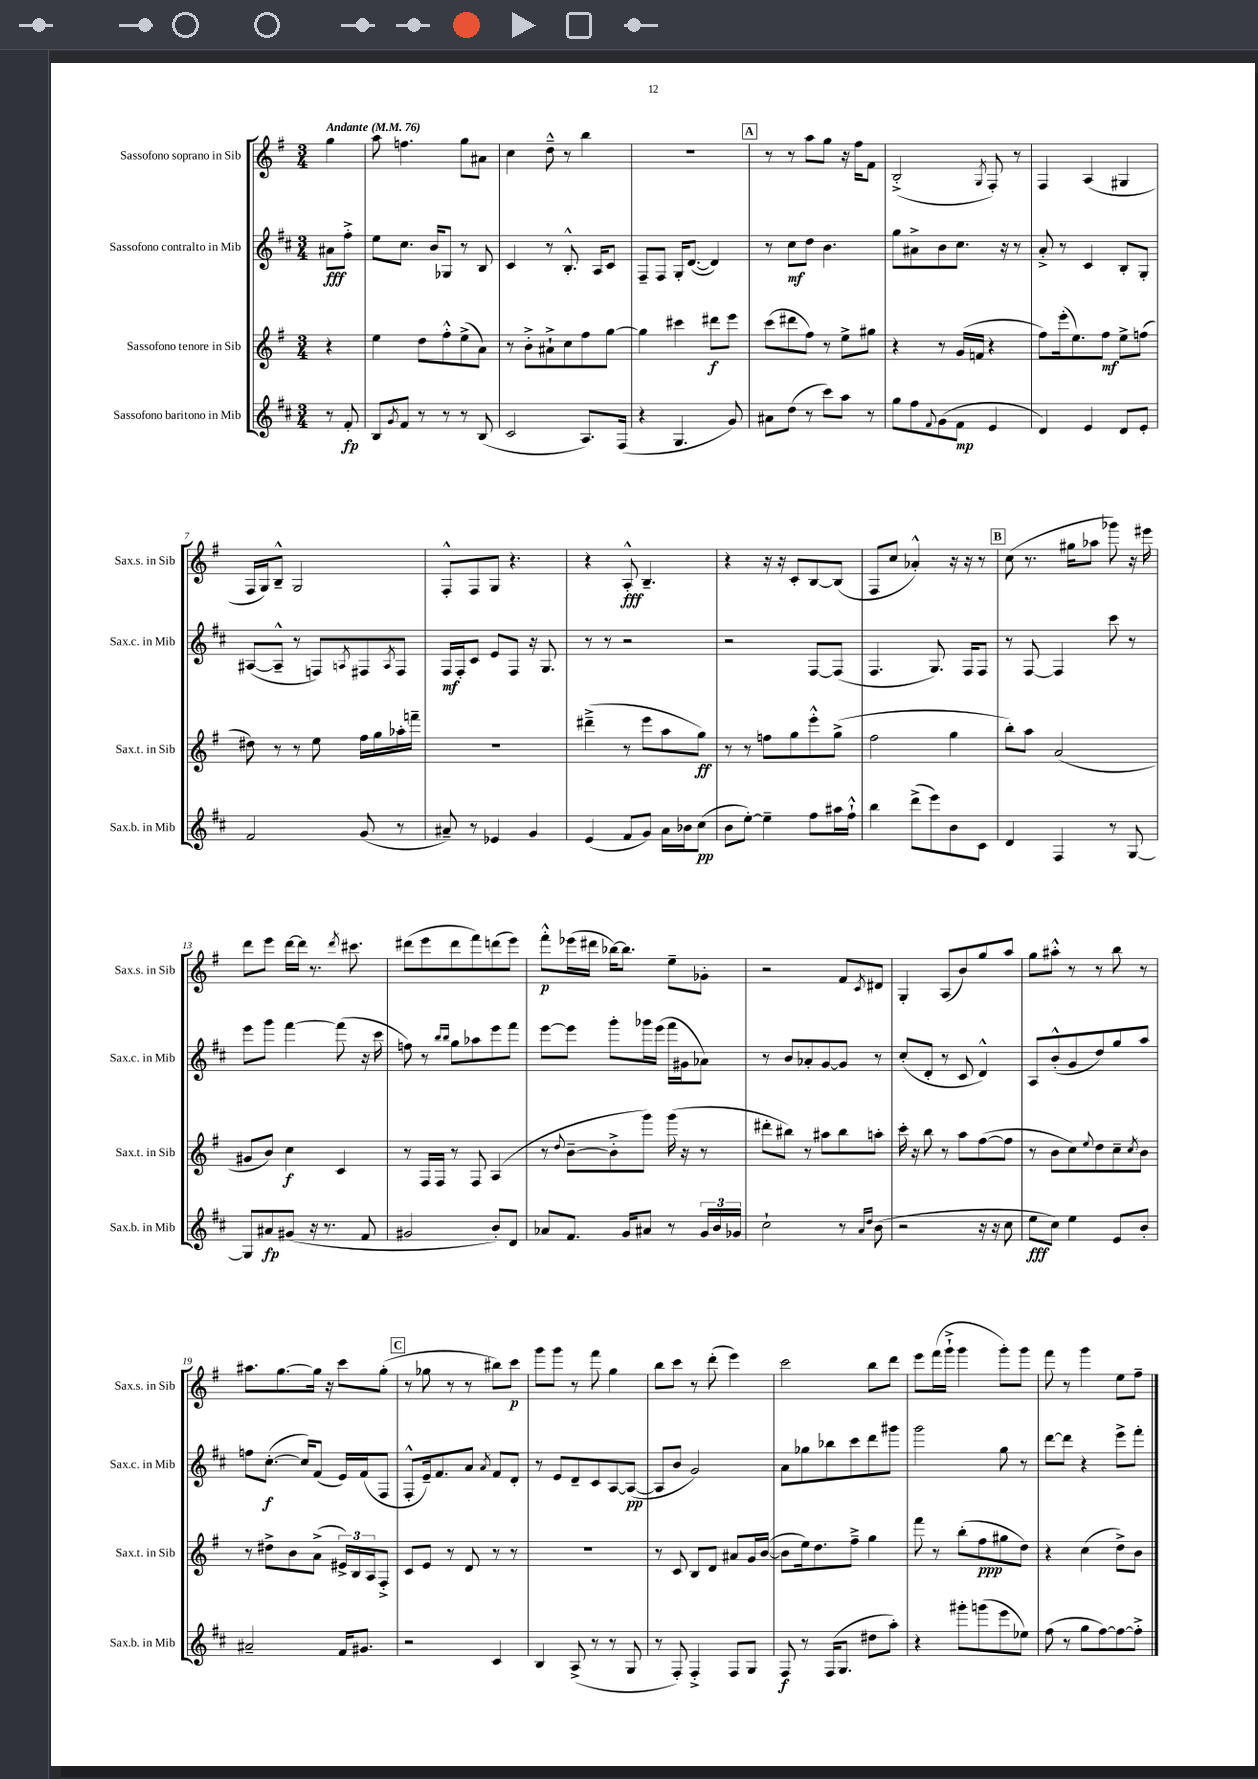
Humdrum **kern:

**kern	**dynam	**kern	**dynam	**kern	**dynam	**kern	**dynam
*part4	*part4	*part3	*part3	*part2	*part2	*part1	*part1
*staff4	*staff4	*staff3	*staff3	*staff2	*staff2	*staff1	*staff1
*I"Sassofono baritono in Mib	*	*I"Sassofono tenore in Sib	*	*I"Sassofono contralto in Mib	*	*I"Sassofono soprano in Sib	*
*I'Sax.b. in Mib	*	*I'Sax.t. in Sib	*	*I'Sax.c. in Mib	*	*I'Sax.s. in Sib	*
*clefG2	*	*clefG2	*	*clefG2	*	*clefG2	*
*k[f#c#]	*	*k[f#]	*	*k[f#c#]	*	*k[f#]	*
*M3/4	*	*M3/4	*	*M3/4	*	*M3/4	*
*MM76	*	*MM76	*	*MM76	*	*MM76	*
=	=	=	=	=	=	=	=
!	!	!	!	!	!	!LO:TX:a:B:t=Andante	!
8r	.	4r	.	8a#X\L	fff	4gg\	.
8f#'/	fp	.	.	8ff#'^\J	.	.	.
=1	=1	=1	=1	=1	=1	=1	=1
8B/L	.	4ee\	.	8ee\L	.	8aa\	.
8qg/	.	.	.	.	.	.	.
8f#/J	.	.	.	8.cc#\J	.	4.ffn\	.
8r	.	8dd\L	.	.	.	.	.
.	.	.	.	16b/KL	.	.	.
8r	.	8ff#'^^\	.	8G-X/J	.	.	.
8r	.	(8ee^\	.	8r	.	8gg\L	.
(8B/	.	8a\J)	.	8B/	.	8a#X\J	.
=2	=2	=2	=2	=2	=2	=2	=2
2c#/	.	8r	.	4c#/	.	4cc\	.
.	.	8b'^\L	.	.	.	.	.
.	.	8a#X`^\	.	8r	.	8dd~^^\	.
.	.	8cc\	.	8.B'^^/	.	8r	.
8.A/L)	.	8ff#\	.	.	.	4bb\	.
.	.	.	.	16A/KL	.	.	.
.	.	[8gg\J	.	8c#/J	.	.	.
(16F#/Jk	.	.	.	.	.	.	.
=3	=3	=3	=3	=3	=3	=3	=3
4r	.	4gg\]	.	8F#~/L	.	2.r	.
.	.	.	.	8F#/J	.	.	.
4.G/	.	4ccc#X\	.	16G'/KL	.	.	.
.	.	.	.	([8.d/J	.	.	.
.	.	8ddd#X\L	f	4d/])	.	.	.
8g/)	.	8eee\J	.	.	.	.	.
!!LO:REH:place=s1:t=A
=4	=4	=4	=4	=4	=4	=4	=4
8a#X\L	.	(8ccc\L	.	8r	.	8r	.
(8dd\J	.	8ddd#X\	.	8cc#\L	mf	8r	.
8r	.	8ff#\J)	.	8dd\J	.	8aa\L	.
8ccc#\L)	.	8r	.	4.b\	.	8gg\J	.
8aa\J	.	8ee^\L	.	.	.	16r	.
.	.	.	.	.	.	16ff#\KL	.
8r	.	8gg#X\J	.	.	.	8f#\J	.
=5	=5	=5	=5	=5	=5	=5	=5
8gg\L	.	4r	.	8gg\L	.	(2B'^/	.
8ff#\	.	.	.	8a#X^\	.	.	.
8qqf#/	.	.	.	.	.	.	.
(8g\	.	8r	.	8b\	.	.	.
8f#\J	mp	(16g/LL	.	8.cc#\J	.	.	.
.	.	16fn/JJ	.	.	.	.	.
.	.	.	.	.	.	8qG/	.
4e/	.	4r	.	.	.	8F#'/)	.
.	.	.	.	16r	.	.	.
.	.	.	.	8r	.	8r	.
=6	=6	=6	=6	=6	=6	=6	=6
4d/)	.	8ff#\L)	.	8a'^/	.	4F#/	.
.	.	(16eee'\k	.	8r	.	.	.
.	.	8.ee\)	.	.	.	.	.
4e/	.	.	.	4c#/	.	(4A/	.
.	.	8ff#\J	mf	.	.	.	.
8d/L	.	8ee^\L	.	8B'/L	.	4G#X/	.
8e'/J	.	(8ffn\J	.	8G'/J	.	.	.
!!LO:LB:g=z
=7	=7	=7	=7	=7	=7	=7	=7
2f#/	.	8dd#X\)	.	([8A#X/L	.	16F#/LL	.
.	.	.	.	.	.	16G/J)	.
.	.	8r	.	8A#~^^/J]	.	8B~^^/J	.
.	.	8r	.	8r	.	2G/	.
.	.	8ee\	.	8Fn/L)	.	.	.
.	.	.	.	8qAn/	.	.	.
(8g/	.	16ff#\LL	.	8F#X/	.	.	.
.	.	16gg\	.	.	.	.	.
.	.	.	.	8qA/	.	.	.
8r	.	16aa-X'\	.	8F#/J	.	.	.
.	.	16fffn~\JJ	.	.	.	.	.
=8	=8	=8	=8	=8	=8	=8	=8
8a#X~/)	.	2.r	.	16F#/LL	mf	8F#'^^/L	.
.	.	.	.	16F#'/J	.	.	.
8r	.	.	.	8c#/J	.	8F#/	.
4e-X/	.	.	.	8e/L	.	8G/J	.
.	.	.	.	8F#/J	.	4.r	.
4g/	.	.	.	16r	.	.	.
.	.	.	.	8.G/	.	.	.
=9	=9	=9	=9	=9	=9	=9	=9
(4e/	.	(4ddd#X~^\	.	8r	.	4r	.
.	.	.	.	8r	.	.	.
8f#/L	.	8r	.	2r	.	8A'^^/	fff
8g/J)	.	8eee\L	.	.	.	4.B~/	.
16a\LL	.	8aa\	.	.	.	.	.
16b-X\J	.	.	.	.	.	.	.
(8cc#\J	pp	8gg\J)	ff	.	.	.	.
=10	=10	=10	=10	=10	=10	=10	=10
8b\L	.	8r	.	2r	.	4r	.
[8ee'\J)	.	8r	.	.	.	.	.
4ee~\]	.	8ffn\L	.	.	.	16r	.
.	.	.	.	.	.	16r	.
.	.	8gg\	.	.	.	8c'/L	.
8ff#\L	.	8eee'^^\	.	[8F#/L	.	[8B/	.
16aa#X\L	.	(8gg^\J	.	(8F#/J]	.	(8B/J]	.
16ff#`^^\JJ	.	.	.	.	.	.	.
=11	=11	=11	=11	=11	=11	=11	=11
4bb\	.	2ff#\	.	4.F#/	.	8F#/L	.
.	.	.	.	.	.	8cc/J	.
(8ddd^\L	.	.	.	.	.	4a-X'^^/)	.
8eee\)	.	.	.	8.G/)	.	.	.
8b\	.	4gg\	.	.	.	16r	.
.	.	.	.	16F#/KL	.	16r	.
8c#\J	.	.	.	8F#/J	.	8r	.
!!LO:REH:place=s1:t=B
=12	=12	=12	=12	=12	=12	=12	=12
4d/	.	8bb'\L)	.	8r	.	(8cc\	.
.	.	8aa\J	.	[8F#/	.	8.r	.
4F#/	.	(2a/	.	4F#/]	.	.	.
.	.	.	.	.	.	16gg#X\KL	.
.	.	.	.	.	.	8aa-X\J	.
8r	.	.	.	8ccc#\	.	8ggg-X\)	.
[8G/	.	.	.	8r	.	16r	.
.	.	.	.	.	.	16eee#X\	.
!!LO:LB:g=z
=13	=13	=13	=13	=13	=13	=13	=13
8G/L]	.	8g#X/L	.	8eee\L	.	8ddd\L	.
8a#X/	fp	8b/J)	.	8ggg\J	.	8eee\J	.
(8g#X/J	.	4cc\	f	[4fff#\	.	[16ddd\LL	.
.	.	.	.	.	.	16ddd\JJ]	.
16r	.	.	.	.	.	8.r	.
8.r	.	.	.	.	.	.	.
.	.	4c/	.	(8fff#\]	.	.	.
.	.	.	.	.	.	8qddd/	.
.	.	.	.	.	.	8.ccc#X\	.
8f#/	.	.	.	16r	.	.	.
.	.	.	.	16ccc#\	.	.	.
=14	=14	=14	=14	=14	=14	=14	=14
2g#X/	.	8r	.	8ffn\)	.	(8ddd#X\L	.
.	.	16F#/LL	.	8r	.	8eee\	.
.	.	16F#/JJ	.	.	.	.	.
.	.	.	.	16qqbb/LL	.	.	.
.	.	.	.	16qqbb/JJ	.	.	.
.	.	8r	.	8gg\L	.	8ddd#\	.
.	.	8F#/	.	8aa-X\	.	8fff#\)	.
8b'/L)	.	(4A/	.	8eee\	.	(8dddn\	.
8d/J	.	.	.	8fff#\J	.	8eee\J)	.
=15	=15	=15	=15	=15	=15	=15	=15
8a-X/L	.	8r	.	[8eee\L	.	8fff#'^^\L	p
.	.	8qqdd/	.	.	.	.	.
8.f#/J	.	[8b~\L	.	8eee\J]	.	(16eee-X\L	.
.	.	.	.	.	.	16ddd#X\JJ	.
.	.	8b'^\]	.	8ggg'\L	.	[16bb-X\KL)	.
16g/KL	.	.	.	.	.	8.bb-\J]	.
8a#X/J	.	8ggg\J)	.	16ggg-X\L	.	.	.
.	.	.	.	(16eee\JJ	.	.	.
8r	.	(16ggg\	.	16fff#\LL	.	8ee~\L	.
.	.	16r	.	16g#X\J	.	.	.
24g/LL	.	8r	.	8a-X\J)	.	8g-X'\J	.
24b/	.	.	.	.	.	.	.
24g-X/JJ	.	.	.	.	.	.	.
=16	=16	=16	=16	=16	=16	=16	=16
2cc#`\	.	8ddd#X'\L	.	8r	.	2r	.
.	.	8bb#X\J)	.	8b/L	.	.	.
.	.	8r	.	8a-X'/	.	.	.
.	.	8aa#X\L	.	[8g/	.	.	.
8r	.	8bb#\	.	8g/J]	.	8f#/L	.
16qqa/LL	.	.	.	.	.	.	.
16qqdd/JJ	.	.	.	.	.	8qc/	.
(8b\	.	8aan'\J	.	8r	.	8d#X/J	.
=17	=17	=17	=17	=17	=17	=17	=17
2r	.	16ccc'\	.	(8cc#'/L	.	4G'/	.
.	.	16r	.	.	.	.	.
.	.	8bb\	.	8d'/J	.	.	.
.	.	8r	.	8r	.	(8A/L	.
.	.	8aa\L	.	8c#/	.	8b/)	.
16r	.	([8ff#\	.	4d^^/)	.	8gg/	.
16r	.	.	.	.	.	.	.
8cc#\	.	8ff#\J]	.	.	.	8aa/J	.
=18	=18	=18	=18	=18	=18	=18	=18
8ee\L	fff	8r	.	8A/L	.	8gg\L	.
8cc#\J)	.	8b\L	.	(8b'^^/	.	8aa#X'^^\J	.
4ee\	.	8cc\)	.	8g/	.	8r	.
.	.	8qqee/	.	.	.	.	.
.	.	8dd\	.	8dd/)	.	8r	.
8e/L	.	8cc~\	.	8gg/	.	8bb\	.
.	.	8qcc/	.	.	.	.	.
8b'/J	.	8b\J	.	8aa/J	.	8r	.
!!LO:LB:g=z
=19	=19	=19	=19	=19	=19	=19	=19
2a#X~/	.	8r	.	8ffn\L	.	8.aa#X\L	.
.	.	8dd#X^\L	.	([8.cc#'\J	f	.	.
.	.	.	.	.	.	[8.gg\	.
.	.	8b\	.	.	.	.	.
.	.	.	.	16cc#/KL])	.	.	.
.	.	(8a^\J	.	(8f#/J	.	16gg\Jk]	.
.	.	.	.	.	.	16r	.
16f#/KL	.	24e#X^/LL)	.	16e/LL)	.	8ccc\L	.
.	.	24B/	.	.	.	.	.
8.g#X/J	.	.	.	(16f#/J	.	.	.
.	.	24A/J	.	.	.	.	.
.	.	8F#'^/J	.	8F#/J	.	(8gg'\J	.
!!LO:REH:place=s1:t=C
=20	=20	=20	=20	=20	=20	=20	=20
2r	.	8c/L	.	8F#'^^/L	.	8r	.
.	.	8e/J	.	16e~/k)	.	8gg-X\	.
.	.	.	.	8.f#/	.	.	.
.	.	8r	.	.	.	8r	.
.	.	8d/	.	8a/J	.	8r	.
.	.	.	.	8qa/	.	.	.
4c#/	.	8r	.	8f#/L	.	8bb#X\L)	.
.	.	8r	.	8d'/J	.	8ccc\J	p
=21	=21	=21	=21	=21	=21	=21	=21
4B/	.	2.r	.	8r	.	8ggg\L	.
.	.	.	.	8e/L	.	8ggg\J	.
(8A^/	.	.	.	8d~/	.	8r	.
8r	.	.	.	8c#/	.	8fff#\	.
8r	.	.	.	[8A/	.	4gg\	.
8G/	.	.	.	(8A/J_	pp	.	.
=22	=22	=22	=22	=22	=22	=22	=22
8r	.	8r	.	8A/L]	.	8bb\L	.
8F#'/)	.	8c/	.	8b/J	.	8ccc\J	.
4F#'^/	.	8B/L	.	2g/)	.	8r	.
.	.	8d/J	.	.	.	(8ddd'\	.
8F#/L	.	8a#X/L	.	.	.	4eee\)	.
8G/J	.	16g/L	.	.	.	.	.
.	.	([16b/JJ	.	.	.	.	.
=23	=23	=23	=23	=23	=23	=23	=23
8F#/	f	8b\L]	.	8a\L	.	2ccc\	.
8r	.	16ee\k)	.	8gg-X\	.	.	.
.	.	8.dd\	.	.	.	.	.
(16F#/KL	.	.	.	8bb-X\	.	.	.
8.G/J	.	.	.	.	.	.	.
.	.	8ff#~^\J	.	8ccc#\	.	.	.
8dd#X\L	.	4gg\	.	8ddd\	.	8bb\L	.
8aa'\J)	.	.	.	8ggg#X\J	.	8ddd\J	.
=24	=24	=24	=24	=24	=24	=24	=24
4r	.	8fff#\	.	2ggg\	.	8eee\L	.
.	.	8r	.	.	.	(16fff#\L	.
.	.	.	.	.	.	16ggg`^\JJ	.
8ggg#X'\L	.	(8bb'\L	.	.	.	4ggg\	.
(8gggn\	.	8ff#\	ppp	.	.	.	.
8eee\	.	8gg#X\	.	8gg\	.	8ggg'\L)	.
8ee-X\J)	.	8dd\J)	.	8r	.	8ggg\J	.
=25	=25	=25	=25	=25	=25	=25	=25
(8ff#\	.	4r	.	[8ddd\L	.	8fff#\	.
8r	.	.	.	8ddd\J]	.	8r	.
8gg\L	.	(4cc\	.	4r	.	4ggg\	.
[8ff#\)	.	.	.	.	.	.	.
8ff#\_	.	8dd^\L)	.	8eee^\L	.	8ee\L	.
8ff#'^\J]	.	8b\J	.	8fff#'\J	.	8ff#~\J	.
==	==	==	==	==	==	==	==
*-	*-	*-	*-	*-	*-	*-	*-
